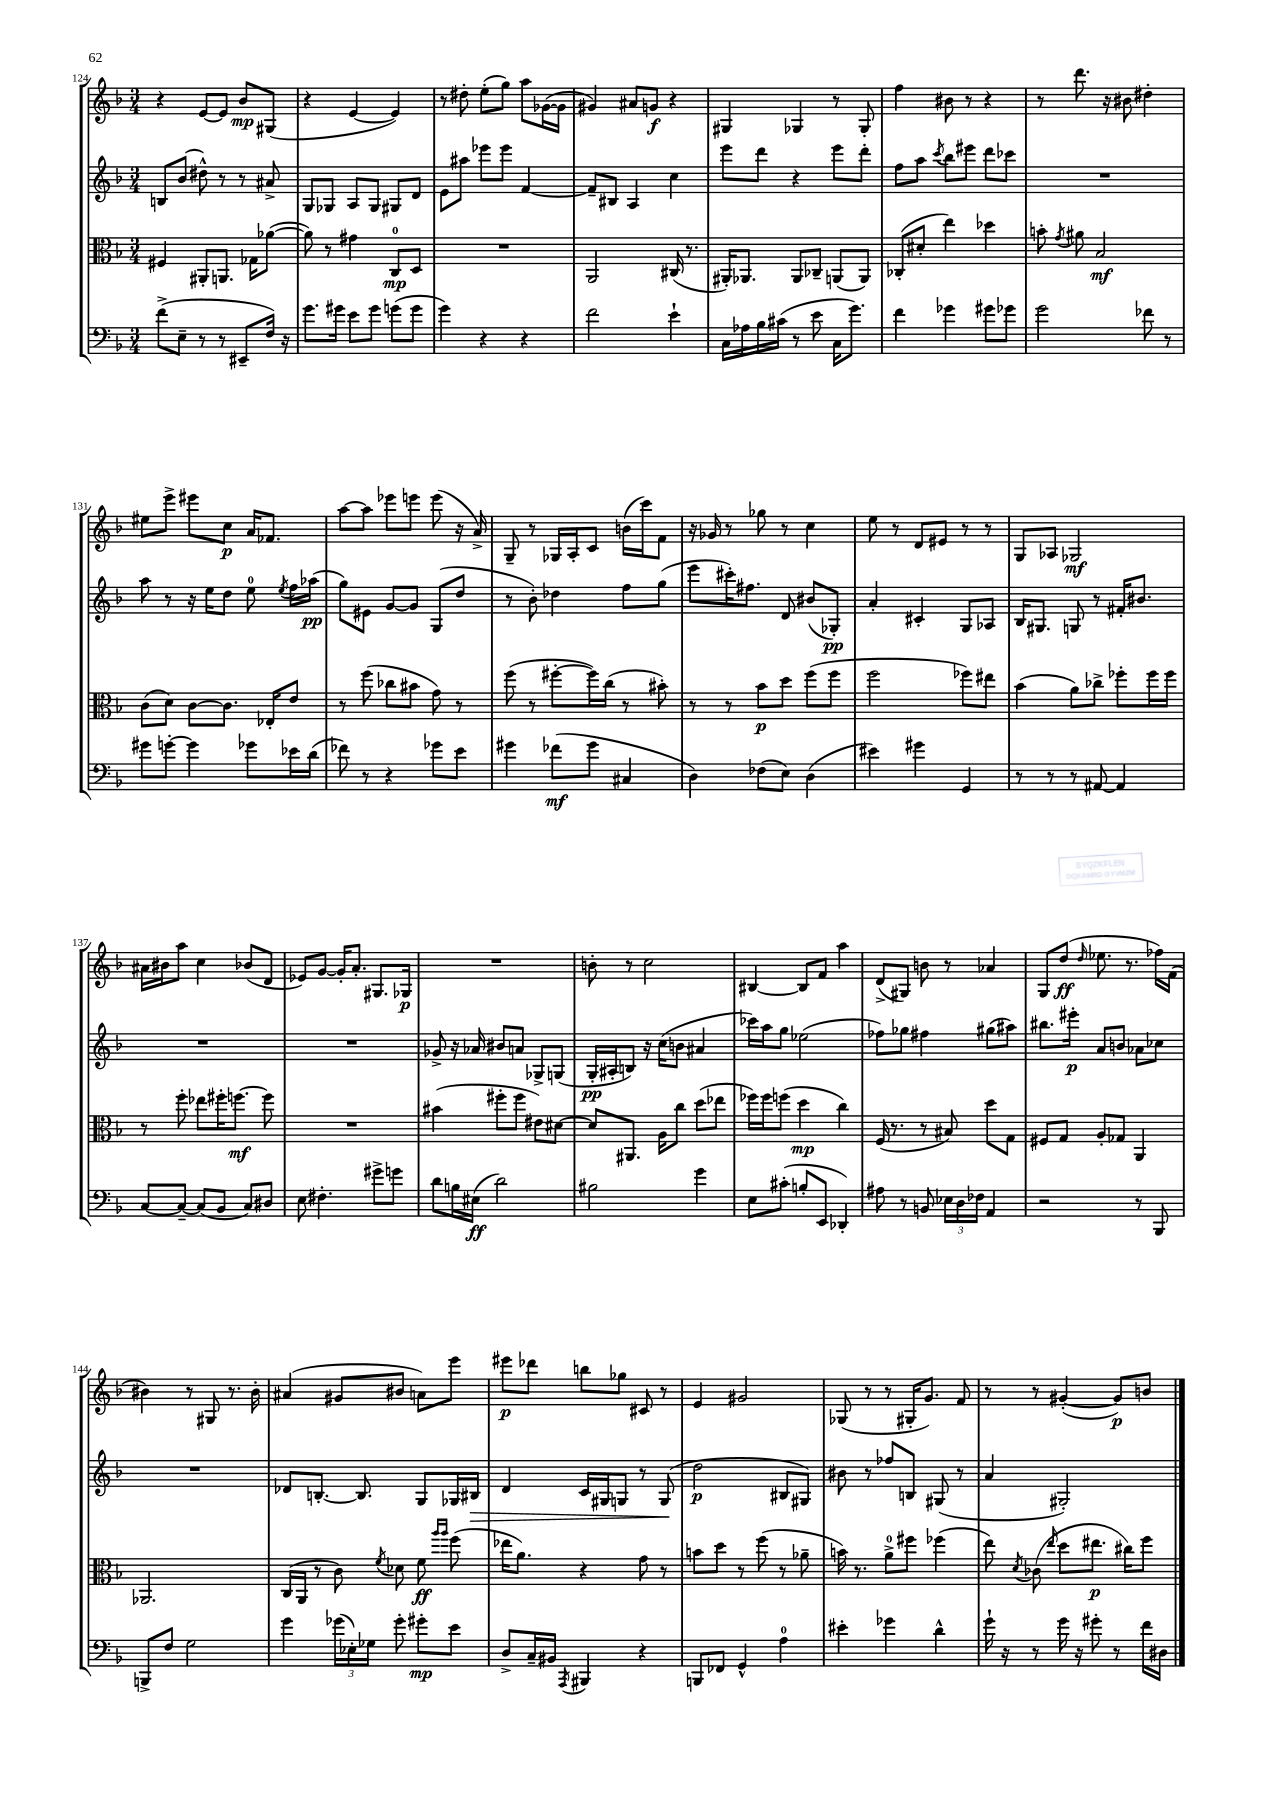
<<
\new StaffGroup <<
\new Staff = "s0" {
    \clef treble \key f \major \numericTimeSignature \time 3/4
    \autoBeamOff r4 e'8[~ e'8] bes'8[\mp gis8]( |
    r4 e'4~ e'4) |
    r8 dis''8-. e''8[-.( g''8]) a''8[ ges'16~( ges'16] |
    gis'4) ais'8[ g'8]\f r4 |
    gis4 ges4 r8 ges8-. |
    f''4 bis'8 r8 r4 |
    r8 d'''8. r16 bis'8 dis''4-. |
    eis''8[ e'''8]-> eis'''8[ c''8]\p a'16[ fes'8.] |
    a''8[~ a''8] ees'''8[ e'''8] e'''8( r16 a'16->) |
    g8-- r8 ges16[ a16-. c'8] b'16[( c'''16) f'8] |
    r16 ges'16 r8 ges''8 r8 c''4 |
    e''8 r8 d'8[ eis'8] r8 r8 |
    g8[ aes8] ges2\mf |
    ais'16[ bis'16 a''8] c''4 bes'8[( d'8] |
    ees'8[) g'8]~ g'16[-. a'8.]-. gis8.[ ges16]\p |
    R2. |
    b'8-. r8 c''2 |
    bis4~ bis8[ f'8] a''4 |
    d'8[->( gis8]) b'8 r8 aes'4 |
    g8[ d''8]\ff( \grace { d''16 } ees''8. r8. fes''16[) f'16]( |
    bis'4) r8 gis8 r8. bis'16-. |
    ais'4( gis'8[ bis'8] a'8[) e'''8] |
    eis'''8[\p des'''8] b''8[ ges''8] cis'8 r8 |
    e'4 gis'2 |
    ges8( r8 r8 gis16[-. g'8.]) f'8 |
    r8 r8 gis'4~-.( gis'8[\p) b'8] \bar "|." |
}
\new Staff = "s1" {
    \clef treble \key f \major \numericTimeSignature \time 3/4
    \autoBeamOff b8[ bes'8]( dis''8-^) r8 r8 ais'8-> |
    g8[ ges8] a8[ ges8] gis8[ d'8] |
    e'8[ ais''8] ees'''8[ ees'''8] f'4~ |
    f'8[-- bis8] a4 c''4 |
    e'''8[ d'''8] r4 e'''8[ d'''8]-. |
    f''8[ a''8] \acciaccatura { c'''8 } bes''8[ eis'''8] d'''8[ ces'''8] |
    R2. |
    a''8 r8 r16 e''16[ d''8] e''8-0 \acciaccatura { e''8 } f''16[ aes''16]\pp( |
    g''8[) eis'8] g'8[~ g'8] g8[( d''8] |
    r8 bes'8-.) des''4 f''8[ g''8]( |
    e'''8[ cis'''16-.) fis''8.] d'8 bis'8[( ges8]-.\pp) |
    a'4-. cis'4-. g8[ aes8] |
    bes16[ gis8.] g8 r8 fis'16[-. bis'8.] |
    R2. |
    R2. |
    ges'8-> r16 aes'16 bis'8[ a'8] ges8[-> g8]( |
    g16[-.\pp ais16-. b8]) r16 c''16[( b'8] ais'4 |
    ces'''16[) a''16 g''8] ees''2( |
    fes''8[) ges''8] fis''4 gis''8[( ais''8]) |
    bis''8.[ eis'''16]-.\p a'8[ b'8] aes'8[ ces''8] |
    R2. |
    des'8[ b8.]~-. b8. g8[ ges16 bis16]\> |
    d'4 c'16[ gis16 g8] r8 g8\!( |
    d''2\p bis8[ gis8]) |
    bis'8 r8 fes''8[ b8] gis8( r8 |
    a'4 gis2-.) \bar "|." |
}
\new Staff = "s2" {
    \clef alto \key f \major \numericTimeSignature \time 3/4
    \autoBeamOff fis4 ais,8[-. a,8.] ges16[ aes'8]~( |
    aes'8) r8 gis'4 c8[-0\mp d8] |
    R2. |
    a,2 cis16( r8. |
    ais,16[-.) aes,8.] aes,8[ ces8]-- a,8[( a,8]) |
    ces8[-.( dis'8]-. e''4) des''4 |
    b'8-. \acciaccatura { g'8 } ais'8 bes2\mf |
    c'8[( d'8]) c'8[~ c'8.] ees16[-. e'8] |
    r8 f''8( ces''8[ bis'8] g'8) r8 |
    f''8( r8 fis''8[~-. fis''16) c''16]( r8 bis'8-.) |
    r8 r8 bes'8[\p d''8] f''8[( f''8] |
    f''2 fes''8[) eis''8] |
    bes'4( a'8[) ces''8]-> fes''8[-. fes''16 fes''16] |
    r8 f''8-. ees''8[ fis''16-. f''8.]~\mf f''8 |
    R2. |
    bis'4( fis''8[-. fis''8] eis'8[) dis'8]~ |
    dis'8[ ais,8.] a16[ c''8] d''8[( ees''8] |
    fes''16[) fes''16 f''8]( d''4\mp c''4) |
    f16( r8. r8 bis8) d''8[ g8] |
    fis8[ g8] a8[-. ges8] a,4 |
    aes,2. |
    c16[( a,16] r8 c'8) \acciaccatura { f'8 } des'8 f'8\ff \grace { a''16[ a''16] } f''8( |
    ees''16[ a'8.]) r4 g'8 r8 |
    b'8[ d''8] r8 f''8( r8 aes'8-- |
    b'16) r8. a'8[-0-> fis''8] fes''4( |
    e''8) \acciaccatura { d'8 } ces'8( \grace { e''16 } d''8[ eis''8.]\p cis''16[) f''8] \bar "|." |
}
\new Staff = "s3" {
    \clef bass \key f \major \numericTimeSignature \time 3/4
    \autoBeamOff f'8[->( e8]-- r8 r8 eis,8[-- f16]) r16 |
    g'8.[ gis'16] e'8[ gis'8] g'8[( g'8] |
    g'4) r4 r4 |
    f'2 e'4-! |
    c16[ aes16 bes16 cis'16]( r8 e'8 c16[ g'8.]) |
    f'4 ges'4 gis'8[ ges'8] |
    g'2 fes'8 r8 |
    gis'8[ g'8]~-. g'4 ges'8[ ees'16 d'16]( |
    fes'8) r8 r4 ges'8[ e'8] |
    gis'4 fes'8[\mf( gis'8] cis4 |
    d4) fes8[( e8]) d4( |
    eis'4) gis'4 g,4 |
    r8 r8 r8 ais,8~ ais,4 |
    c8[~ c8]~-- c8[( bes,8] c8[) dis8] |
    e8 fis4.-. gis'8[-> g'8] |
    d'8[ b16 eis16]\ff( d'2) |
    bis2 g'4 |
    e8[ cis'8]-.( b8[-. e,8] des,4-.) |
    ais8 r8 b,8 \tuplet 3/2 { ees16[ d16 fes16] } a,4 |
    r2 r8 bes,,8 |
    b,,8[-> f8] g2 |
    g'4 \tuplet 3/2 { ges'16[( ees16-.) ges16] } ges'8-. gis'8[-.\mp e'8] |
    d8[-> c16-- bis,16] \acciaccatura { a,,8 } bis,,4 r4 |
    b,,8[ fes,8] g,4-^ a4-0 |
    eis'4-. ges'4 d'4-^ |
    g'16-! r16 r8 g'16 r16 gis'8-. r8 f'16[ dis16] \bar "|." |
}
>>
>>
\layout { \context { \Score currentBarNumber = #124 } }
